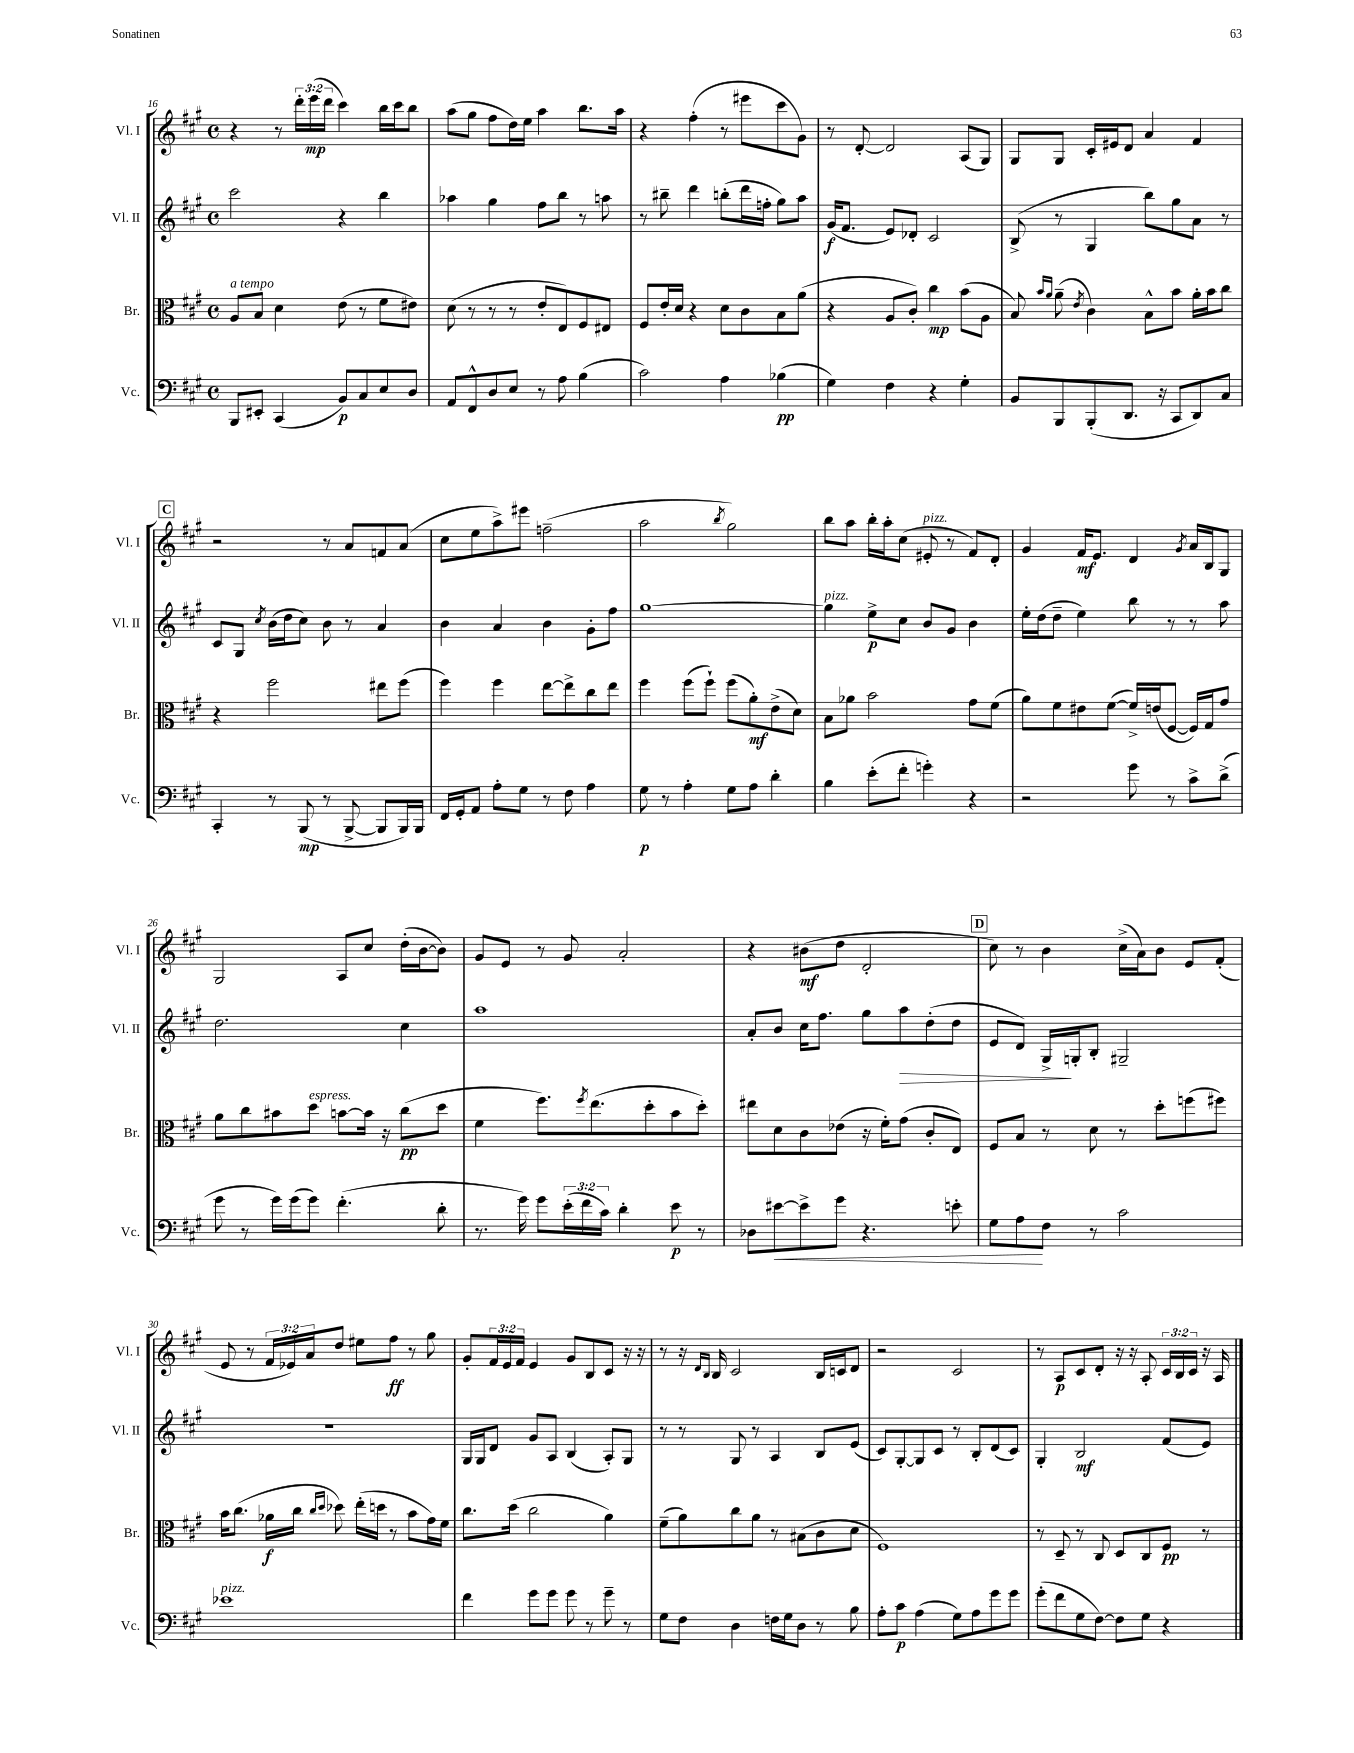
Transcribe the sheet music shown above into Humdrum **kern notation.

**kern	**kern	**kern	**kern
*staff4	*staff3	*staff2	*staff1
*clefF4	*clefC3	*clefG2	*clefG2
*k[f#c#g#]	*k[f#c#g#]	*k[f#c#g#]	*k[f#c#g#]
*M4/4	*M4/4	*M4/4	*M4/4
*met(c)	*met(c)	*met(c)	*met(c)
8BBB/L	8A/L	2ccc#\	4r
8EE#'/J	8B/J	.	.
(4CC#/	4d\	.	8r
.	.	.	24ddd'\LL
.	.	.	(24eee\
.	.	.	24ddd\JJ
8BB/L)	(8e\	4r	4ccc#\)
8C#/	8r	.	.
8E/	8f#\L	4bb\	16bb\LL
.	.	.	16ccc#\J
8D/J	8e#\J)	.	8bb\J
=	=	=	=
8AA/L	(8d\	4aa-\	(8aa\L
8FF#^^/	8r	.	8gg#\J
8D/	8r	4gg#\	8ff#\L
8E/J	8r	.	16dd\L)
.	.	.	16ee\JJ
8r	8e'/L	8ff#\L	4aa\
8A\	8E/)	8bb\J	.
(4B\	8F#/	8r	8.bb\L
.	8E#/J	8aa\	.
.	.	.	16aa\Jk
=	=	=	=
2c#\)	8F#/L	8r	4r
.	16e'/L	8bb#~\	.
.	16d/JJ	.	.
.	4r	4ddd\	(4ff#'\
4A\	8d\L	(8bb'\L	8r
.	8c#\	16ddd\L	8eee#\L
.	.	16ff'\JJ	.
(4B-\	8B\	8gg#\L)	8ccc#\
.	(8a\J	8aa\J	8g#\J)
=	=	=	=
4G#\)	4r	(16g#/LK	8r
.	.	8.f#/J	.
.	.	.	[8d'/
4F#\	8A/L	8e/L)	2d/]
.	8c#'/J)	8d-'/J	.
4r	4cc#\	2c#/	.
4G#'\	(8b\L	.	(8A/L
.	8A\J	.	8G#/J)
=	=	=	=
8BB/L	8B/)	(8B^/	8G#/L
.	16qqb/LL	.	.
.	16qqa/JJ	.	.
8BBB/	(8a~\	8r	8G#/J
.	8qe/	.	.
(8BBB'/	4c#\)	4G#/	16c#'/LL
.	.	.	16e#/J
8.DD/J	.	.	8d/J
.	8B^^\L	8bb\L)	4a/
16r	.	.	.
8CC#/L	8b\J	8gg#\	.
8DD/)	16a'\LL	8a\J	4f#/
.	16b\J	.	.
8C#/J	8cc#\J	8r	.
=	=	=	=
4CC#'/	4r	8c#/L	2r
.	.	8G#/J	.
.	.	8qcc#/	.
8r	2ff#\	(16b\LL	.
.	.	16dd\J	.
(8BBB/	.	8cc#\J)	.
8r	.	8b\	8r
[8BBB^/	.	8r	8a/L
8BBB/]L	8ee#\L	4a/	8f/
16BBB/L)	(8ff#\J	.	(8a/J
16BBB/JJ	.	.	.
=	=	=	=
16FF#/LL	4ff#\)	4b\	8cc#\L
16GG#'/J	.	.	.
8AA/J	.	.	8ee\
8A'\L	4ff#\	4a/	8aa^\)
8G#\J	.	.	8eee#\J
8r	[8ee\L	4b\	(2ff~\
8F#\	8ee^\]	.	.
4A\	8cc#\	8g#'\L	.
.	8ee\J	8ff#\J	.
=	=	=	=
8G#\	4ff#\	[1gg#	2aa\
8r	.	.	.
4A'\	(8ff#\L	.	.
.	8ff#`\J)	.	.
.	.	.	8qbb/
8G#\L	(8ff#\L	.	2gg#\)
8A\J	8a'\)	.	.
4d'\	(8e^\	.	.
.	8d\J)	.	.
=	=	=	=
4B\	8B\L	4gg#\]	8bb\L
.	8a-\J	.	8aa\J
(8e'\L	2b\	8ee^\L	16bb'\LL
.	.	.	16aa'\J
8f#'\J	.	8cc#\J	(8cc#\J
4g'\)	.	8b/L	8e#'/
.	.	8g#/J	8r
4r	8g#\L	4b\	8f#/L)
.	(8f#\J	.	8d'/J
=	=	=	=
2r	8a\L)	16ee'\LL	4g#/
.	.	(16dd\J	.
.	8f#\	8dd~\J	.
.	8e#\	4ee\)	16f#/LK
.	.	.	8.e/J
.	([8f#\J	.	.
8g#\	16f#^/]LL)	8bb\	4d/
.	(16e/J	.	.
8r	[8F#/J	8r	.
.	.	.	8qg#/
8c#^\L	16F#/]LL)	8r	16a/LL
.	16G#/J	.	16B/J
(8d^\J	8g#/J	8aa\	8G#/J
=	=	=	=
8g#\	8a\L	2.dd\	2G#/
8r	8cc#\	.	.
16g#\LL)	8b#\	.	.
(16g#\J	.	.	.
8g#\J)	8dd\J	.	.
(4.f#'\	[8b\L	.	8A/L
.	16b\]Jk	.	8cc#/J
.	16r	.	.
.	(8cc#\L	4cc#\	(16dd'\LL
.	.	.	[16b\J
8d'\	8dd\J	.	8b\]J)
=	=	=	=
8.r	4f#\	1aa	8g#/L
.	.	.	8e/J
16g#\)	.	.	.
8g#\L	8.ff#\L)	.	8r
(24e'\L	.	.	8g#/
24f#\	.	.	.
.	8qff#/	.	.
.	(8.ee\	.	.
24c#\JJ)	.	.	.
4d'\	.	.	2a'/
.	8dd'\	.	.
8e\	8b\	.	.
8r	8dd'\J)	.	.
=	=	=	=
8D-\L	8ee#\L	8a'/L	4r
[8e#\	8d\	8b/J	.
8e#^\]	8c#\	16cc#\LK	(8b#\L
.	.	8.ff#\J	.
8g#\J	(8e-\J	.	8dd\J
4.r	16r	8gg#\L	2d'/
.	16f#'\LK)	.	.
.	(8g#\J	8aa\	.
.	8c#'/L	(8dd'\	.
8e'\	8E/J)	8dd\J	.
=	=	=	=
8G#\L	8F#/L	8e/L	8cc#\)
8A\	8B/J	8d/J)	8r
8F#\J	8r	16G#^/LL	4b\
.	.	16G'/J	.
8r	8d\	8B'/J	.
2c#\	8r	2G#~/	(16cc#^\LL
.	.	.	16a\J)
.	8dd'\L	.	8b\J
.	(8ff\	.	8e/L
.	8ff#\J)	.	(8f#'/J
=	=	=	=
1e-	16b\LK	1r	8e/
.	(8.cc#\J	.	.
.	.	.	8r
.	16a-\LL	.	24f#/LL
.	.	.	24e-/)
.	16cc#\JJ	.	.
.	.	.	24a/J
.	16qqcc#/LL	.	.
.	16qqdd/JJ	.	.
.	8dd-\)	.	8dd/J
.	(16ee'\LL	.	8ee#\L
.	16dd\JJ	.	.
.	8r	.	8ff#\J
.	8b\L	.	8r
.	16g#\L)	.	8gg#\
.	16f#\JJ	.	.
=	=	=	=
4f#\	8.cc#\L	16G#/LL	8g#'/L
.	.	16G#/J	.
.	.	8d/J	24f#/L
.	.	.	24e/
.	(16dd\Jk	.	.
.	.	.	24f#/JJ
8g#\L	2cc#\	8g#/L	4e/
8g#\J	.	8A/J	.
8g#\	.	(4B/	8g#/L
8r	.	.	8B/
8g#~\	4a\)	8A'/L)	8c#/J
8r	.	8G#/J	16r
.	.	.	16r
=	=	=	=
8G#\L	(8f#~\L	8r	8r
8F#\J	8a\)	8r	16r
.	.	.	16qqd/LL
.	.	.	16qqB/JJ
.	.	.	16B/
4D\	8cc#\	8G#/	2c#/
.	8a\J	8r	.
16F\LL	8r	4A/	.
16G#\J	.	.	.
8D\J	(8B#\L	.	.
8r	8c#\	8B/L	16B/LL
.	.	.	16c/J
8B\	8d\J	(8e/J	8d/J
=	=	=	=
8A'\L	1F#)	8c#/L)	2r
8c#\J	.	[8G#'/	.
(4A\	.	8G#/]	.
.	.	8c#/J	.
8G#\L)	.	8r	2c#/
8A\	.	8B'/L	.
8g#\	.	(8d/	.
8g#\J	.	8c#/J)	.
=	=	=	=
(8g#'\L	8r	4G#'/	8r
8f#\	8D~/	.	8A/L
8G#\	8r	2B/	8c#/
[8F#\J)	8C#/	.	8d'/J
8F#\]L	8D/L	.	16r
.	.	.	16r
8G#\J	8C#/	.	8A'/
4r	8F#/J	(8f#/L	24c#/LL
.	.	.	24B/
.	.	.	24c#/JJ
.	8r	8e/J)	16r
.	.	.	16A/
==	==	==	==
*-	*-	*-	*-
